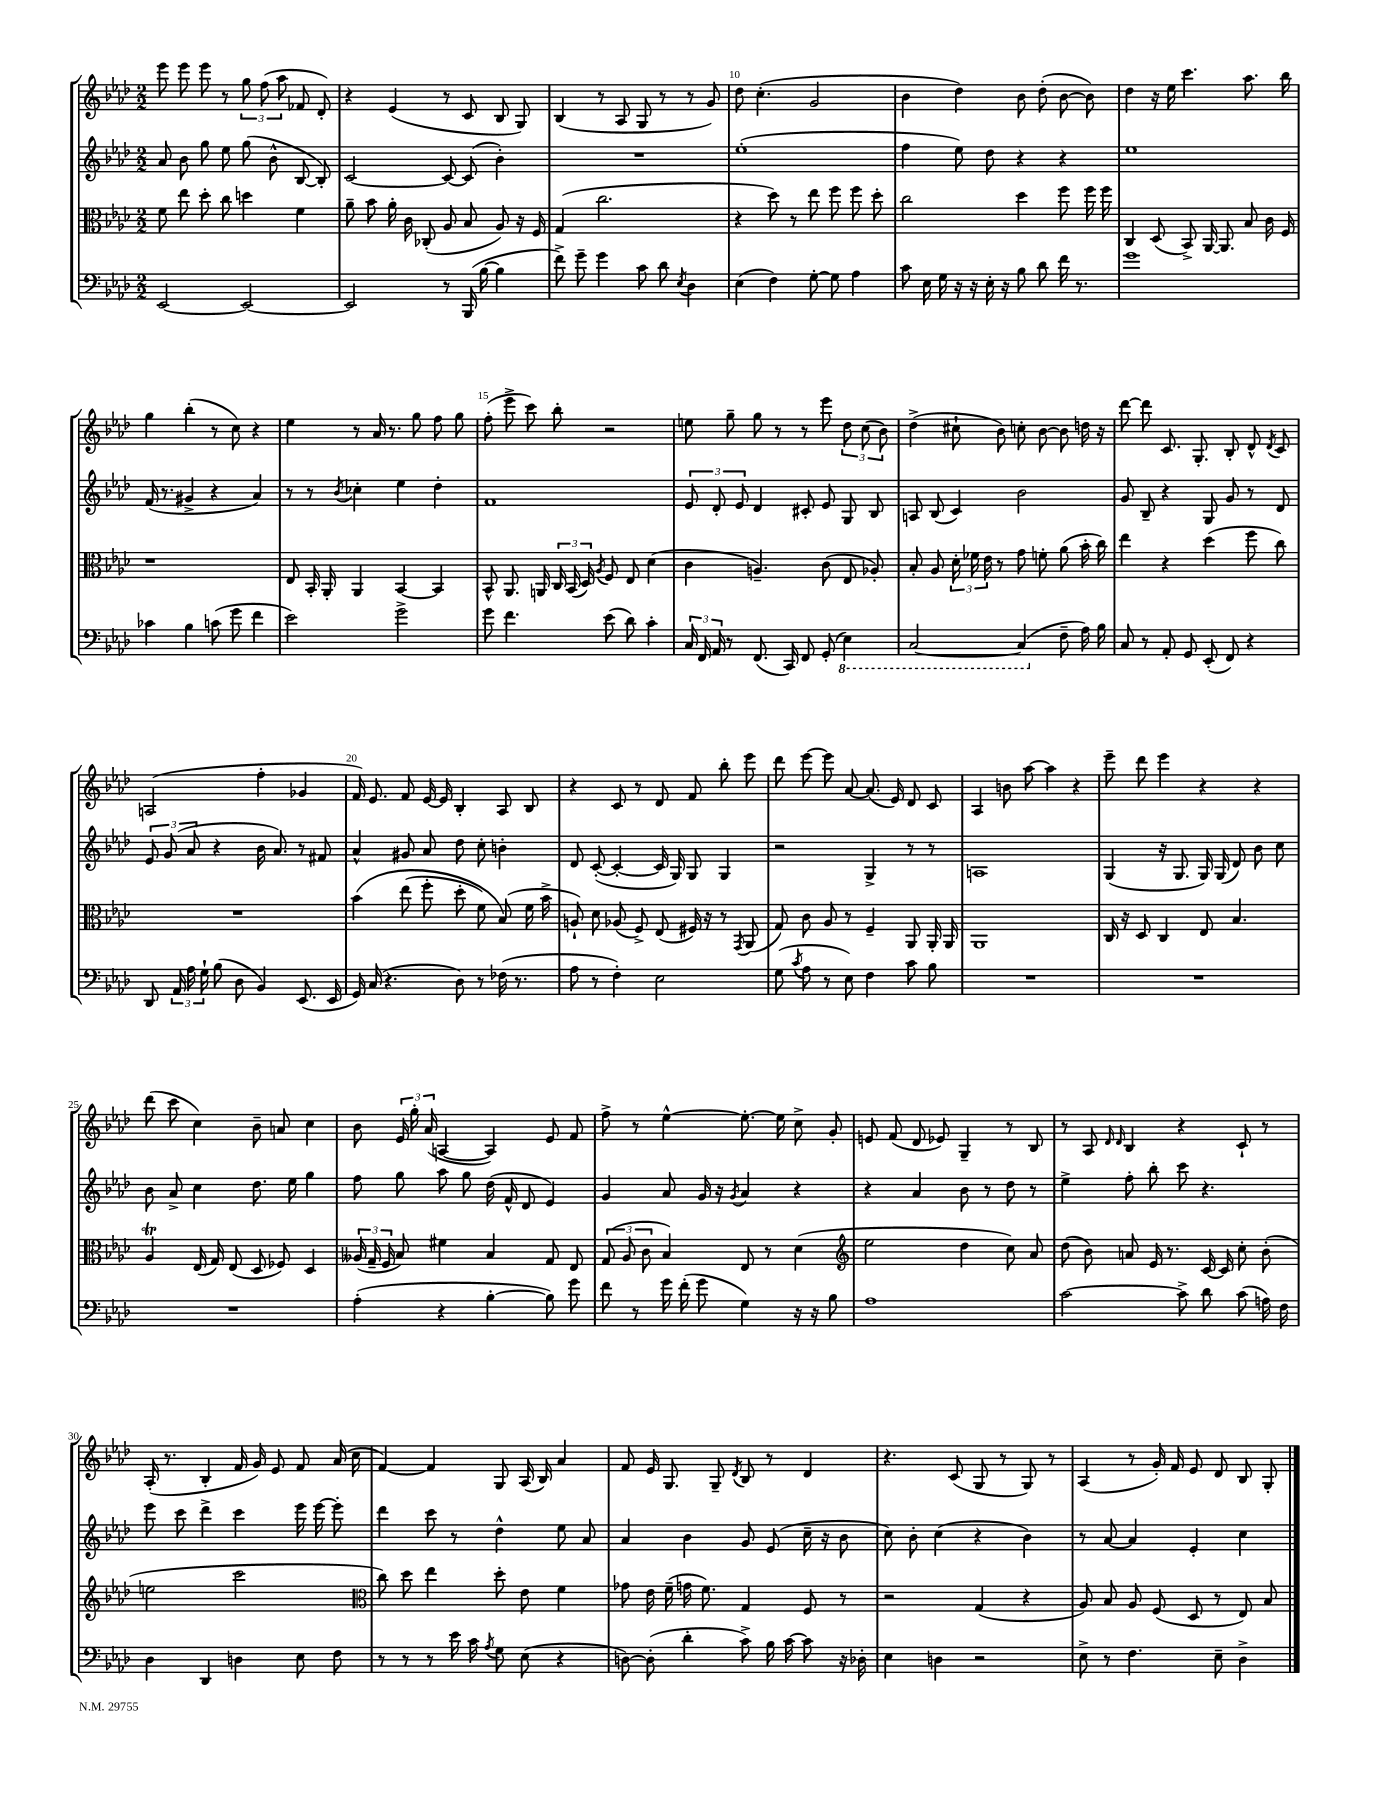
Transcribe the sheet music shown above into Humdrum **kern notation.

**kern	**kern	**kern	**kern
*part4	*part3	*part2	*part1
*staff4	*staff3	*staff2	*staff1
*clefF4	*clefC3	*clefG2	*clefG2
*k[b-e-a-d-]	*k[b-e-a-d-]	*k[b-e-a-d-]	*k[b-e-a-d-]
*M2/2	*M2/2	*M2/2	*M2/2
=7	=7	=7	=7
[2EE-/	8f\	8a-/	8eee-\
.	8ee-\	8b-\	8eee-\
.	8dd-'\	8gg\	8eee-\
.	8cc\	8ee-\	8r
2EE-/_	4ddn\	(8gg\	12gg\
.	.	.	(12ff\
.	.	8b-^^\	.
.	.	.	12aa-\
.	4f\	[8B-/	8f-X/
.	.	8B-'/])	8d-'/)
=8	=8	=8	=8
2EE-/]	8a-~\	[2c/	4r
.	8b-\	.	.
.	16a-'\	.	(4e-/
.	16c\	.	.
.	(8C-X'/	.	.
8r	8A-/	8c/_	8r
(16BBB-/	8B-/	(8c/]	8c/
[16B-\	.	.	.
4B-\]	8A-/)	4b-'\)	8B-/
.	16r	.	8G/)
.	16F/	.	.
=9	=9	=9	=9
8f^\)	(4G/	1r	(4B-/
8g~\	.	.	.
4g\	2.cc\	.	8r
.	.	.	8A-/
8c\	.	.	8G/
8d-\	.	.	8r
8qE-/	.	.	.
4D-\	.	.	8r
.	.	.	8g/)
=10	=10	=10	=10
(4E-\	4r	(1ee-'	8dd-\
.	.	.	(4.cc'\
4F\)	8dd-\)	.	.
.	8r	.	.
[8G'\	8ee-\	.	2g/
8G\]	8ff\	.	.
4A-\	8ff\	.	.
.	8dd-'\	.	.
=11	=11	=11	=11
8c\	2cc\	4ff\	4b-\
16E-\	.	.	.
16G\	.	.	.
16r	.	8ee-\)	4dd-\)
16r	.	.	.
16E-'\	.	8dd-\	.
16r	.	.	.
8B-\	4dd-\	4r	8b-\
8d-\	.	.	(8dd-'\
16f\	8ff\	4r	[8b-\
8.r	.	.	.
.	16ff\	.	8b-\])
.	16ff\	.	.
=12	=12	=12	=12
1g	4C/	1ee-	4dd-\
.	(8D-/	.	16r
.	.	.	16ee-\
.	8BB-^/)	.	4.ccc\
.	[16AA-/	.	.
.	8.AA-/]	.	.
.	8B-/	.	8.aa-\
.	16c\	.	.
.	16F/	.	16bb-\
!!LO:LB:g=z
=13	=13	=13	=13
4c-X\	1r	(16f/	4gg\
.	.	8.r	.
4B-\	.	4g#X^/	(4bb-'\
(8cn\	.	4r	8r
8g\	.	.	8cc\)
4f\	.	4a-/)	4r
=14	=14	=14	=14
2e-\)	8E-/	8r	4ee-\
.	16BB-'/	8r	.
.	16AA-'/	.	.
.	.	8qb-/	.
.	4AA-/	4cc-X'\	8r
.	.	.	16a-/
.	.	.	8.r
2g^\	[4BB-/	4ee-\	.
.	.	.	8gg\
.	4BB-/]	4dd-'\	8ff\
.	.	.	8gg\
=15	=15	=15	=15
8g\	8BB-^^/	1f	(8ff'\
4.f\	8.AA-/	.	8eee-^\
.	.	.	8ccc\)
.	16AAn/	.	.
.	24C/	.	8bb-'\
.	(24BB-/	.	.
.	24D-/)	.	.
.	8qA-/	.	.
(8e-\	8F/	.	2r
8d-\)	8E-/	.	.
4c'\	(4d-\	.	.
=16	=16	=16	=16
24C/	4c\	12e-/	8een\
24FF/	.	.	.
24AA-/	.	12d-'/	.
8r	.	.	8gg~\
.	.	12e-/	.
(8.FF/	4.An~/)	4d-/	8gg\
.	.	.	8r
16CC/)	.	.	.
8FF/	.	8c#X'/	8r
(8GG'/	(8c\	8e-/	8eee-\
*8ba	*	*	*
4EE-\)	8E-/	8G/	12dd-\
.	.	.	(12cc\
.	8A-X'/)	8B-/	.
.	.	.	12b-\)
=17	=17	=17	=17
[2CC/	8B-'/	8An/	(4dd-^\
.	8A-/	(8B-/	.
.	24d-'\	4c/)	8cc#X`\
.	24f-X\	.	.
.	24e-\	.	.
.	8r	.	8b-\)
(4CC/]	8g\	2b-\	8ccn'\
.	8fn'\	.	[8b-\
*X8ba	*	*	*
8F~\	(8a-\	.	8b-\]
16A-\)	16b-'\	.	16ddn\
16B-\	16cc\)	.	16r
=18	=18	=18	=18
8C/	4ee-\	8g/	[8ddd-\
8r	.	8B-~/	8ddd-\]
8AA-'/	4r	4r	8.c/
8GG/	.	.	.
.	.	.	8.G'/
(8EE-'/	(4dd-\	8G/	.
8FF/)	.	8g/	8B-'/
4r	8ff\	8r	8d-^^/
.	.	.	8qd-/
.	8cc\)	8d-/	8c/
!!LO:LB:g=z
=19	=19	=19	=19
8DD-/	1r	12e-/	(2An/
.	.	(12g/	.
24AA-/	.	.	.
24A-\	.	12a-/	.
24G`\	.	.	.
(8B-\	.	4r	.
8D-\	.	.	.
4BB-/)	.	16b-\	4ff'\
.	.	8.a-/)	.
(8.EE-/	.	8r	4g-X/
.	.	8f#X/	.
16EE-/	.	.	.
=20	=20	=20	=20
16GG/)	(4b-\	4a-^^/	16f/)
(16C/	.	.	8.e-/
4.r	.	.	.
.	(8ee-\	8g#X/	8f/
.	8ff'\	8a-/	[16e-/
.	.	.	16e-/]
8D-\)	8dd-'\	8dd-\	4B-'/
8r	8f\)	8cc'\	.
(16F-X\	(8B-/)	4bn'\	8A-/
8.r	.	.	.
.	16f\	.	8B-/
.	16b-^\	.	.
=21	=21	=21	=21
8A-\	8An`/)	8d-/	4r
8r	8d-\	([8c'/	.
4F'\)	(8A-X/	4c'/_	8c/
.	8F^/)	.	8r
2E-\	(8E-/	16c/]	8d-/
.	.	16G/)	.
.	16F#X/)	8G/	8f/
.	16r	.	.
.	8r	4G/	8bb-'\
.	8qGG/	.	.
.	(8AA-/	.	8eee-\
=22	=22	=22	=22
(8G\	8G/)	2r	8ddd-\
8qc/	.	.	.
8A-\	8c\	.	[8eee-\
8r	8A-/	.	8eee-\]
8E-\)	8r	.	[8a-/
4F\	4F~/	4G^/	(8.a-/]
.	.	.	16e-/)
8c\	8AA-/	8r	8d-/
8B-\	16AA-'/	8r	8c/
.	16AA-/	.	.
=23	=23	=23	=23
1r	1AA-	1An	4A-/
.	.	.	8bn\
.	.	.	[8aa-\
.	.	.	4aa-\]
.	.	.	4r
=24	=24	=24	=24
1r	16C/	(4G/	8eee-~\
.	16r	.	.
.	8D-/	.	8ddd-\
.	4C/	16r	4eee-\
.	.	8.G/	.
.	8E-/	16G/)	4r
.	.	(16G/	.
.	4.B-/	8d-/)	.
.	.	8b-\	4r
.	.	8cc\	.
!!LO:LB:g=z
=25	=25	=25	=25
1r	4A-T/	8b-\	(8ddd-\
.	.	8a-^/	8ccc\
.	(16E-/	4cc\	4cc\)
.	16G/)	.	.
.	(8E-/	.	.
.	8D-/	8.dd-\	8b-~\
.	8F-X/)	.	8an/
.	.	16ee-\	.
.	4D-/	4gg\	4cc\
=26	=26	=26	=26
(4A-'\	(24A--X/	8ff\	8b-\
.	24G~/	.	.
.	24F/	.	.
.	8B-/)	8gg\	24e-/
.	.	.	24gg'\
.	.	.	(24a-/
4r	4f#X\	8aa-\	[4An/
.	.	8gg\	.
[4B-'\	4B-/	(16dd-\	4A/])
.	.	16f^^/	.
.	.	8d-/	.
8B-\])	8G/	4e-/)	8e-/
8g\	8E-/	.	8f/
=27	=27	=27	=27
8f\	(12G/	4g/	8ff^\
.	12A-/	.	.
8r	.	.	8r
.	12c\	.	.
16g\	4B-/)	8a-/	[4ee-^^\
(16f'\	.	.	.
8g\	.	16g/	.
.	.	16r	.
.	.	8qg/	.
4G\)	8E-/	4a-/	8.ee-'\_
.	8r	.	.
.	.	.	16ee-\]
16r	(4d-\	4r	8cc^\
16r	.	.	.
8B-\	.	.	8g'/
=28	=28	=28	=28
*	*clefG2	*	*
1A-	2ee-\	4r	8en/
.	.	.	(8f/
.	.	4a-/	8d-/
.	.	.	8e-X/)
.	4dd-\	8b-\	4G~/
.	.	8r	.
.	8cc\)	8dd-\	8r
.	8a-/	8r	8B-/
=29	=29	=29	=29
[2c\	(8dd-\	4ee-^\	8r
.	8b-\)	.	8A-/
.	.	.	16qqd-/
.	.	.	16qqd-/
.	8an/	8ff'\	4B-/
.	16e-/	8bb-'\	.
.	8.r	.	.
8c^\]	.	8ccc\	4r
8d-\	[16c/	4.r	.
.	16c/]	.	.
(8c\	8cc'\	.	8c`/
16An\)	(8b-'\	.	8r
16F\	.	.	.
!!LO:LB:g=z
=30	=30	=30	=30
4D-\	2een\	8eee-\	(16A-'/
.	.	.	8.r
.	.	8ccc\	.
4DD-/	.	4ddd-^\	4B-'/
4Dn\	2ccc\	4ccc\	16f/
.	.	.	16g/)
.	.	.	8e-/
8E-\	.	16eee-\	8f/
.	.	[16eee-\	.
8F\	.	8eee-'\]	(16a-/
.	.	.	16cc\
=31	=31	=31	=31
*	*clefC3	*	*
8r	8cc\)	4ddd-\	[4f/)
8r	8dd-\	.	.
8r	4ee-\	8ccc\	4f/]
16e-\	.	8r	.
16c\	.	.	.
8qA-/	.	.	.
8G\	8dd-'\	4dd-^^\	8G/
(8E-\	8e-\	.	(16A-/
.	.	.	16B-/)
4r	4f\	8ee-\	4a-/
.	.	8a-/	.
=32	=32	=32	=32
[8Dn\)	8g-X\	4a-/	8f/
(8D'\]	16e-\	.	16e-/
.	(16f~\	.	8.G/
4d-'\	16gn\	4b-\	.
.	8.f\)	.	.
.	.	.	8G~/
.	.	.	8qd-/
8c^\)	4G/	8g/	8B-/
16B-\	.	(8e-/	8r
[16c\	.	.	.
8c\]	8F/	16cc~\	4d-/
.	.	16r	.
16r	8r	8b-\	.
16D-X'\	.	.	.
=33	=33	=33	=33
4E-\	2r	8cc\)	4.r
.	.	8b-'\	.
4Dn\	.	(4cc\	.
.	.	.	(8c/
2r	(4G/	4r	8G/
.	.	.	8r
.	4r	4b-\)	8G/)
.	.	.	8r
=34	=34	=34	=34
8E-^\	8A-/)	8r	(4A-/
8r	8B-/	[8a-/	.
4.F\	8A-/	4a-/]	8r
.	(8F/	.	16g'/)
.	.	.	16f/
.	8D-/	4e-'/	8e-/
8E-~\	8r	.	8d-/
4D-^\	8E-/)	4cc\	8B-/
.	8B-/	.	8G'/
==	==	==	==
*-	*-	*-	*-
